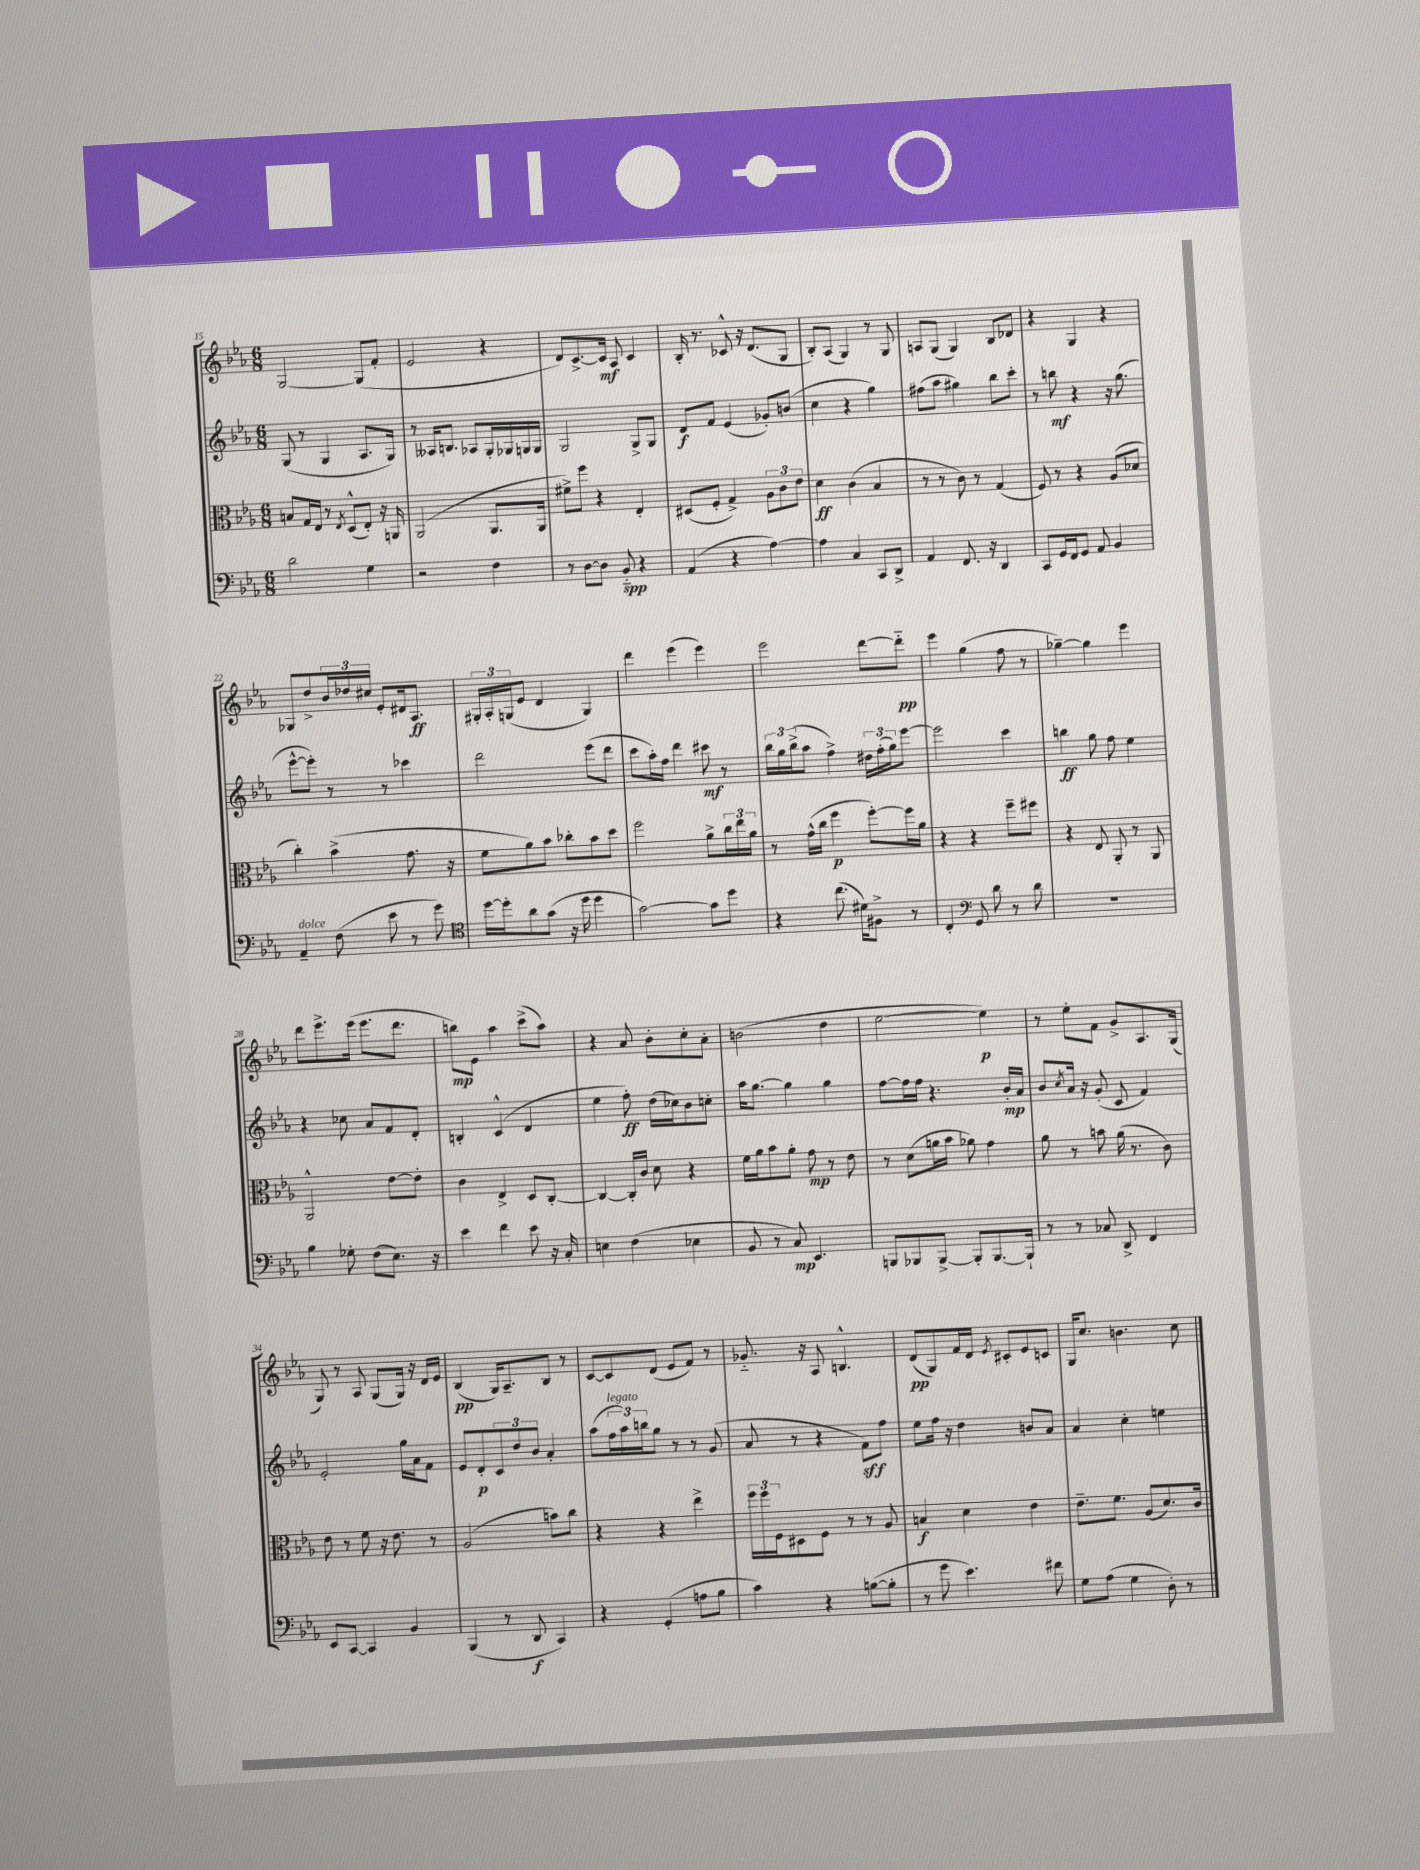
<<
\new StaffGroup <<
\new Staff = "s0" {
    \clef treble \key ees \major \numericTimeSignature \time 6/8
    g2~ g8( f'8-. |
    ees'2 r4 |
    d'8) c'8.~-> c'16\mf aes8 c'4 |
    bes16-. r8. ces'8-^ r16 d'8.( g8 |
    bes8-.) aes8( g4) r8 g8 |
    a8 g8( g4) bes8 des'8 |
    r4 g4 r4 |
    ges8 d''8-> \tuplet 3/2 { bes'16 des''16 cis''16 } ees'8-. dis'16 aes8.\ff |
    \tuplet 3/2 { gis16-. aes16-. g16( } ees'8 d'4 g4) |
    d'''4 ees'''4( ees'''4) |
    ees'''2 d'''8~ d'''8-_\pp |
    ees'''4 g''4( f''8 r8 |
    ges''4~--) ges''4 ees'''4 |
    d'''8 ees'''8.-> ees'''16( ees'''8. d'''8. |
    b''8\mp) ees'8 aes''4 c'''8->( aes''8) |
    r4 aes'8 bes'8-. c''8-. aes'8-. |
    b'2( d''4 |
    ees''2~ ees''4\p) |
    r8 ees''8-. f'8 g'8-> aes8. g16( |
    g8) r8 aes8 g8( g16) r16 d'16 ees'16 |
    bes4\pp( g16) aes8.-- bes8 r8 |
    c'8~ c'8 d'8( ees'8 f'8) r8 |
    ges'8.-_ r16 aes8 b4.-^ |
    d'8\pp( g8) f'16 d'16 \acciaccatura { ees'8 } cis'8-. ees'8 c'8 |
    g16 c''8. b'4. c''8 \bar "|." |
}
\new Staff = "s1" {
    \clef treble \key ees \major \numericTimeSignature \time 6/8
    g8( r8 g4 aes8. g16) |
    r8 aeses16 b8. aes8 g16-. ges16 g16 g16 |
    g2 g8-> g8 |
    d'8\f f'8 ees'4( ges'8-.) b'8( |
    c''4 r4 g''4) |
    fis''8( aes''8 gis''4) bes''8 c'''8-. |
    r8 b''8\mf r4 r16 g''8.( |
    ees'''8~-^ ees'''8-.) r8 r8 ces'''4 |
    d'''2 ees'''8( d'''8 |
    c'''8 aes''16-.) f''16 d'''4 cis'''8\mf r8 |
    \tuplet 3/2 { bes''16 g''16 bes''16->( } aes''8 f''4->) \tuplet 3/2 { dis''16 f''16-.( g''16) } ees'''8~ |
    ees'''2 c'''4 |
    b''4\ff g''8 f''8 ees''4 |
    r4 ces''8 aes'8 f'8 d'8-. |
    b4-. c'4-^( d'4 |
    ees''4 f''8-.\ff) d''16( ces''16) bes'8 c''8-. |
    aes''16 g''8.~ g''4 g''4 |
    f''8~ f''16 f''16 r4. bes'16-.\mp aes'16 |
    bes'8 \acciaccatura { c''8 } aes'16 r16 g'8-.( c'8 f'4) |
    ees'2-. g''16 aes'16 f'8 |
    ees'8 d'8-.\p \tuplet 3/2 { c'8 d''8 bes'8 } aes'4-. |
    aes''8( \tuplet 3/2 { f''16^\markup { \italic "legato" } aes''16) b''16 } g''8 r8 r8 g'8( |
    aes'8 r8 r4 f'8\sff) f''8 |
    ees''8 f''16 r16 d''4 b'8 aes'8 |
    aes'4 c''4-. e''4 \bar "|." |
}
\new Staff = "s2" {
    \clef alto \key ees \major \numericTimeSignature \time 6/8
    b8 g16 ees16 r8 \acciaccatura { ees8 } d8-^( ees8-.) r16 a,16 |
    aes,2( aes,8. aes,16 |
    fis'8->) f''8 r4 ees4-. |
    dis8( f8-. g4->) \tuplet 3/2 { aes8 c'8 ees'8 } |
    d'4\ff c'4( bes4 |
    r8 r8 c'8) r8 g4( |
    f8) r8 r4 aes8( des'8 |
    c''4-.) bes'4->( g'8. r16 |
    f'8 aes'8) bes'8 ces''8-. bes'8 d''8 |
    f''2 aes'8-> \tuplet 3/2 { c''16 ees''16 aes'16 } |
    r8 g'16-^( c''16 f''4\p f''8~-.) f''16 aes'16 |
    r4 r4 f''8-- fis''8 |
    r4 ees8 aes,8-. r8 aes,8 |
    aes,2-^ ees'8~ ees'8-. |
    c'4 ees4-> d8 c8~-. |
    c4~ c16-. c'16 d'8 r4 |
    f'16 aes'16 bes'8 aes'8-. g'8\mp r8 ees'8 |
    r8 d'8( a'16 bes'16 aes'8) g'4 |
    aes'8 r8 b'8 aes'16( r8. c'8) |
    ees'8 r8 f'8 r16 ees'8. r8 |
    aes2( b'8) c''8 |
    r4 r4 ees''4-> |
    \tuplet 3/2 { f''16 f''16 f16 } dis8 f8 r8 r8 aes8 |
    b4\f d'4 ees'4 |
    ees'8.-- f'8. aes8( d'8.) c'16 \bar "|." |
}
\new Staff = "s3" {
    \clef bass \key ees \major \numericTimeSignature \time 6/8
    d'2 g4 |
    r2 f4 |
    r8 d8~ d8 bes,8-_\spp r4 |
    aes,4( r4 aes4~) |
    aes4 c4 c,8 d,8-> |
    aes,4 f,8. r16 d,4 |
    c,8 g,16 f,16 g,8 aes,8 bes,4 |
    aes,4--^\markup { \italic "dolce" } f8( ees'8 r8 g'8) |
    \clef tenor d''16~ d''16-. aes'8 g'8( r16 d''16 d''4 |
    g'2~) g'8 d''8 |
    r4 c''8.( dis'16) fis8-> r8 |
    c4-. \clef bass g,8 d'8 r8 d'8 |
    R2. |
    bes4 ges8-. f8( ees8.) r16 |
    ees'4 f'4 ees'8 r16 c16-. |
    e4 f4( ees4 |
    bes,8 r8 c8\mp) ees,4. |
    b,,8 bes,,8 bes,,8~-> bes,,8-. bes,,8.~ bes,,16-! |
    r8 r8 ces8 d,8-> f,4 |
    ees,8 c,8~ c,4 bes,4 |
    bes,,4( r8 d,8\f c,4) |
    r4 g,4-.( a8 bes8 |
    c'4) r4 b8~( b8-. |
    r8 g'8 ees'4.) fis'8 |
    g8 aes8( g4 d8-.) r8 \bar "|." |
}
>>
>>
\layout { \context { \Score currentBarNumber = #15 } }
